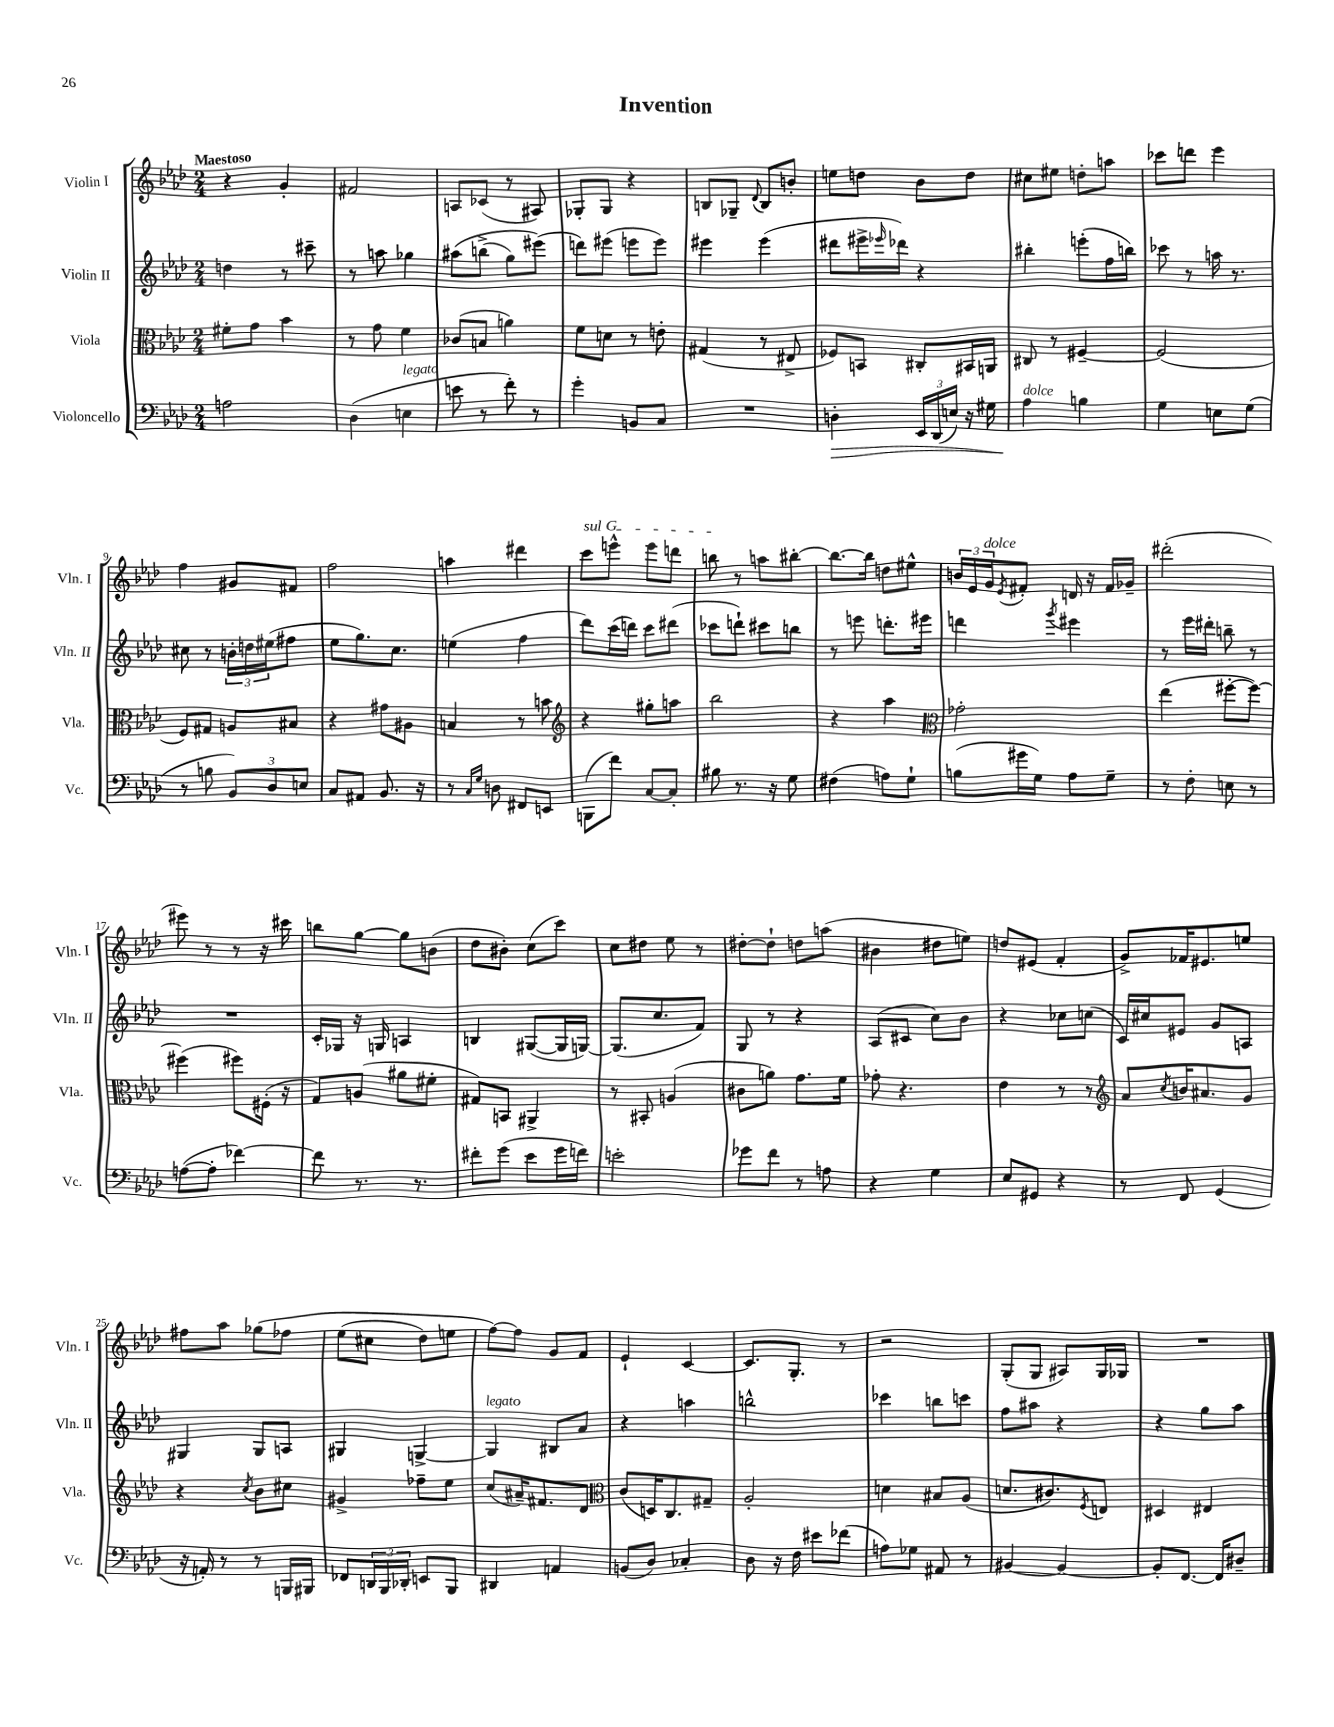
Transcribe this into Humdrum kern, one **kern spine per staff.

**kern	**dynam	**kern	**kern	**kern
*part4	*part4	*part3	*part2	*part1
*staff4	*staff4	*staff3	*staff2	*staff1
*I"Violoncello	*	*I"Viola	*I"Violin II	*I"Violin I
*I'Vc.	*	*I'Vla.	*I'Vln. II	*I'Vln. I
*clefF4	*	*clefC3	*clefG2	*clefG2
*k[b-e-a-d-]	*	*k[b-e-a-d-]	*k[b-e-a-d-]	*k[b-e-a-d-]
*M2/4	*	*M2/4	*M2/4	*M2/4
=1	=1	=1	=1	=1
!	!	!	!	!LO:TX:a:B:t=Maestoso
2An\	.	8f#X'\L	4ddn\	4r
.	.	8g\J	.	.
.	.	4b-\	8r	4g'/
.	.	.	8ccc#X~\	.
=2	=2	=2	=2	=2
(4D-\	.	8r	8r	2f#X/
.	.	8g\	8aan\	.
!LO:TX:a:i:t=legato	!	!	!	!
4En\	.	4f\	4gg-X\	.
=3	=3	=3	=3	=3
8en\	.	(8c-X/L	(8aa#X\L	8An/L
8r	.	8Bn/J	(8bbn^\J	(8c-X/J
8f'\)	.	4an\)	8gg\L)	8r
8r	.	.	(8eee#X\J)	8A#X/)
=4	=4	=4	=4	=4
4g'\	.	8f\L	8dddn\L)	8G-X'/L
.	.	8dn\J	(8eee#X\J	8G-/J
8BBn/L	.	8r	8eeen\L	4r
8C/J	.	8en'\	8eee\J)	.
=5	=5	=5	=5	=5
2r	.	(4G#X/	4eee#X\	8Bn/L
.	.	.	.	8G-X~/J
.	.	.	.	8qqd-/
.	.	8r	(4eee#\	8B/L
.	.	8E#X^/	.	8bn'/J
=6	=6	=6	=6	=6
!	!LO:HP:b	!	!	!
4Dn'\	>	8F-X/L)	8ddd#X\L	8een\L
.	.	8BBn/J	16eee#X^\L	8ddn\J
.	.	.	16qqeee-X/	.
.	.	.	16ddd-X\JJ)	.
24EE-/LL	.	8C#X'/L	4r	8b-\L
(24DD-/	.	.	.	.
24En/JJ)	.	.	.	.
16r	.	16BB#X/L	.	8dd\J
16G#X\	.	16AAn/JJ	.	.
=7	=7	=7	=7	=7
!LO:TX:a:i:t=dolce	!	!	!	!
4A-\	.	8C#X/	4bb#X'\	8cc#X\L
.	.	8r	.	8ee#X\J
4Bn\	]	[4F#X~/	(8eeen'\L	8ddn'\L
.	.	.	16ff\L	8aan\J
.	.	.	16bbn\JJ)	.
=8	=8	=8	=8	=8
4G\	.	(2F#/]	8ccc-X\	8ccc-X\L
.	.	.	8r	8dddn\J
8En\L	.	.	16aan\	4eee-\
.	.	.	8.r	.
(8G\J	.	.	.	.
!!LO:LB:g=z
=9	=9	=9	=9	=9
8r	.	8F/L)	8cc#X\	4ff\
8Bn\	.	8G#X/J	8r	.
12BB-/L)	.	8An/L	24bn'\LL	8g#X/L
.	.	.	24ddn\	.
12D-/	.	.	(24ee#X\J	.
.	.	8B#X/J	8ff#X\J	8f#X/J
12En/J	.	.	.	.
=10	=10	=10	=10	=10
8C/L	.	4r	8ee-\L	2ff\
8AA#X/J	.	.	8.gg\)	.
8.BB-/	.	8g#X\L	.	.
.	.	.	8.cc\J	.
.	.	8A#X\J	.	.
16r	.	.	.	.
=11	=11	=11	=11	=11
8r	.	4Bn/	(4een\	4aan\
16qqC/LL	.	.	.	.
16qqG/JJ	.	.	.	.
8Dn\	.	.	.	.
8FF#X/L	.	8r	4ff\	4ddd#X\
8EEn/J	.	8bn\	.	.
=12	=12	=12	=12	=12
*	*	*clefG2	*	*
!	!	!	!	!LO:TX:a:i:t=sul G
(8BBBn\L	.	4r	8ddd-\L)	8ccc\L
8f\J)	.	.	(16ccc\L	8eeen^^\J
.	.	.	16dddn\JJ)	.
[8C/L	.	8gg#X'\L	8ccc\L	8eee\L
8C'/J]	.	8aan\J	(8ddd#X\J	8dddn\J
=13	=13	=13	=13	=13
8B#X\	.	2bb-\	8ccc-X\L	8bbn\
8.r	.	.	8dddn`\J)	8r
.	.	.	8ccc#X\L	8aan\L
16r	.	.	.	.
8G\	.	.	8bbn\J	[8bb#X'\J
=14	=14	=14	=14	=14
(4F#X\	.	4r	8r	8.bb#\L_
.	.	.	8eeen\	.
.	.	.	.	16bb#\Jk]
8An\L)	.	4aa-\	8.dddn'\L	8ddn\L
8G`\J	.	.	.	8ee#X^^\J
.	.	.	16eee#X\Jk	.
=15	=15	=15	=15	=15
*	*	*clefC3	*	*
(8Bn\L	.	2g-X'\	4dddn\	24bn/LL
.	.	.	.	24e-/
!	!	!	!	!LO:TX:a:i:t=dolce
.	.	.	.	24g/J
.	.	.	.	8qe-/
16g#X\L	.	.	.	8f#X'/J
16G\JJ)	.	.	.	.
.	.	.	8qggg/	.
8A-\L	.	.	4eee#X\	16dn/
.	.	.	.	16r
8G~\J	.	.	.	16f#/LL
.	.	.	.	16g-X~/JJ
=16	=16	=16	=16	=16
8r	.	(4ee-\	8r	(2ddd#X'\
8F'\	.	.	16eee-\LL	.
.	.	.	16ddd#X'\JJ	.
8En\	.	[8ff#X'\L	8bbn~\	.
8r	.	8ff#\J_)	8r	.
!!LO:LB:g=z
=17	=17	=17	=17	=17
([8An\L	.	(4ff#X\]	2r	8eee#X\)
8A'\J]	.	.	.	8r
[4f-X\)	.	8ff#X\L)	.	8r
.	.	(16F#X'\Jk	.	16r
.	.	16r	.	16ccc#X\
=18	=18	=18	=18	=18
8f-\]	.	8G/L)	16c'/LL	8bbn\L
.	.	.	16G-X/JJ	.
8.r	.	(8An/J	16r	[8gg\J
.	.	.	16Gn/	.
.	.	8a#X\L	4An/	8gg\L]
8.r	.	.	.	.
.	.	8f#X'\J	.	(8bn\J
=19	=19	=19	=19	=19
8f#X'\L	.	8G#X/L)	4Bn/	8dd-\L
(8g\J	.	8BBn/J	.	8b#X'\J)
8e-\L	.	4AA#X^/	([8G#X/L	(8cc\L
16g\L	.	.	16G#/L]	8ccc\J)
16fn\JJ)	.	.	[16Gn/JJ)	.
=20	=20	=20	=20	=20
2en'\	.	8r	(8.G/L]	8cc\L
.	.	8BB#X'/	.	8dd#X\J
.	.	.	8.cc/	.
.	.	(4An/	.	8ee-\
.	.	.	8f/J)	8r
=21	=21	=21	=21	=21
8g-X\L	.	8c#X\L	8G/	[8dd#X'\L
8f\J	.	8an\J)	8r	8dd#`\J]
8r	.	8.g\L	4r	8ddn\L
8An\	.	.	.	(8aan\J
.	.	16f\Jk	.	.
=22	=22	=22	=22	=22
4r	.	8g-X'\	(8A-/L	4b#X\
.	.	4.r	8c#X/J	.
4G\	.	.	8cc\L)	8dd#X\L
.	.	.	8b-\J	8een\J)
=23	=23	=23	=23	=23
8E-/L	.	4e-\	4r	8ddn/L
8GG#X/J	.	.	.	(8e#X/J
4r	.	8r	8cc-X\L	4f'/
.	.	8r	(8ccn\J	.
=24	=24	=24	=24	=24
*	*	*clefG2	*	*
8r	.	8a-/L	16c/LL)	8g^/L)
.	.	.	16cc#X/J	.
.	.	8qcc/	.	.
8FF/	.	16bn/K	8e#X/J	16f-X/K
.	.	8.a#X/	.	8.e#X/
(4GG/	.	.	8g/L	.
.	.	8g/J	8An/J	8een/J
!!LO:LB:g=z
=25	=25	=25	=25	=25
16r	.	4r	4G#X/	8ff#X\L
16AAn'/)	.	.	.	.
8r	.	.	.	8aa-\J
.	.	8qcc/	.	.
8r	.	8b-\L	8G#/L	(8gg-X\L
16BBBn/LL	.	8cc#X\J	8An/J	8ff-X\J
16BBB#X/JJ	.	.	.	.
=26	=26	=26	=26	=26
8FF-X/L	.	4g#X^/	4G#X/	(8ee-\L
24DDn/L	.	.	.	8cc#X\J
24BBB-/	.	.	.	.
24DD-X'/JJ	.	.	.	.
8EEn/L	.	8ff-X~\L	[4Gn^/	8dd-\L)
8BBB-/J	.	8ee-\J	.	8een\J
=27	=27	=27	=27	=27
!	!	!	!LO:TX:a:i:t=legato	!
4DD#X/	.	(8cc/L	4G/]	[8ff\L)
.	.	16a#X~/K)	.	8ff\J]
.	.	8.f#X/	.	.
4AAn/	.	.	8B#X/L	8g/L
.	.	8d-/J	8a-/J	8f/J
=28	=28	=28	=28	=28
*	*	*clefC3	*	*
(8BBn/L	.	(8c/L	4r	4e-`/
8D-/J)	.	16Dn/K)	.	.
.	.	8.C/	.	.
4C-X'/	.	.	4aan\	[4c/
.	.	8G#X~/J	.	.
=29	=29	=29	=29	=29
8D-\	.	2A-'/	2bbn^^\	8.c/L]
16r	.	.	.	.
16F\	.	.	.	8.G'/J
8e#X\L	.	.	.	.
(8f-X\J	.	.	.	8r
=30	=30	=30	=30	=30
8An\L)	.	4dn\	4ccc-X\	2r
8G-X\J	.	.	.	.
8AA#X/	.	8B#X/L	8bbn\L	.
8r	.	(8A-/J	8cccn\J	.
=31	=31	=31	=31	=31
[4BB#X/	.	8.dn/L	8ff\L	(8G'/L
.	.	.	8aa#X\J	8G/J
.	.	8.c#X/)	.	.
4BB#/_	.	.	4r	8A#X/L)
.	.	8qF/	.	.
.	.	8En/J	.	16G/L
.	.	.	.	16G-X/JJ
=32	=32	=32	=32	=32
8BB#'/L]	.	4D#X/	4r	2r
[8.FF/J	.	.	.	.
.	.	4E#X/	8gg\L	.
16FF/KL]	.	.	.	.
8D#X~/J	.	.	8aa-\J	.
==	==	==	==	==
*-	*-	*-	*-	*-
